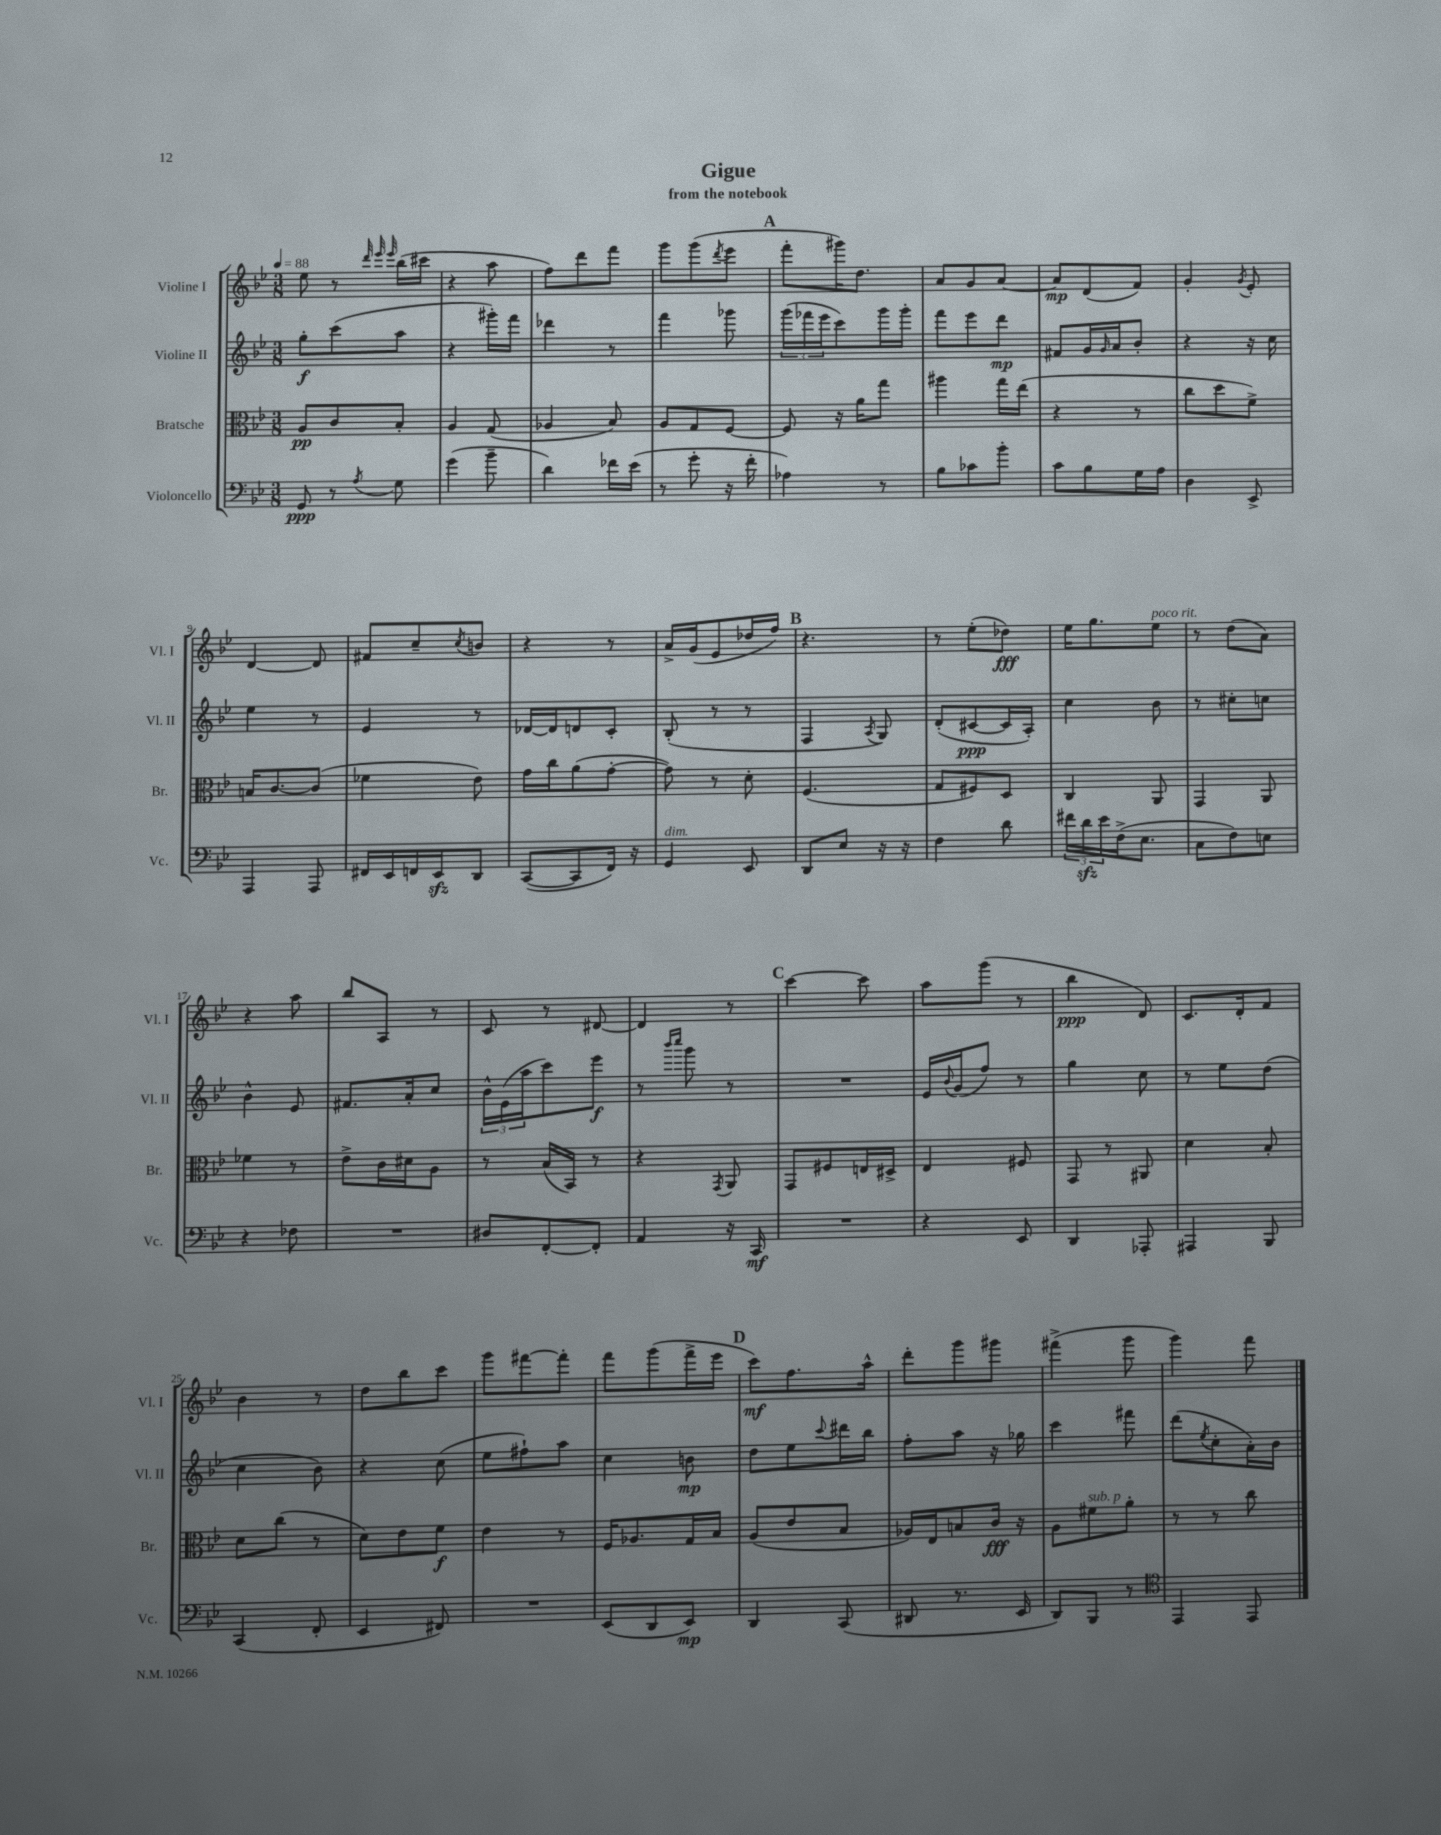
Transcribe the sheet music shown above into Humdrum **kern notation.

**kern	**kern	**kern	**kern
*staff4	*staff3	*staff2	*staff1
*clefF4	*clefC3	*clefG2	*clefG2
*k[b-e-]	*k[b-e-]	*k[b-e-]	*k[b-e-]
*M3/8	*M3/8	*M3/8	*M3/8
*MM88	*MM88	*MM88	*MM88
8GG	8A	8gg'	8ee-
8r	8c	(8ccc	8r
.	.	.	32qqddd
.	.	.	32qqeee-
8qA	.	.	32qqeee-
8G	8B-'	8aa	(16bb-
.	.	.	16ccc#
=	=	=	=
(4g	4A	4r	4r
8b-~	(8G	16ggg#')	8aa
.	.	16fff	.
=	=	=	=
4d)	4A-	4ddd-	8ff)
.	.	.	8ddd
16f-	8B-)	8r	8fff
(16e-	.	.	.
=	=	=	=
8r	8A	4fff	8ggg
8g'	8G	.	(8ggg
.	.	.	8qddd
16r	[8F	8ggg-	8eee-
16f'	.	.	.
=	=	=	=
4A-)	8F]	(24ggg	8fff'
.	.	24fff-	.
.	.	24eee-	.
.	16r	8ccc)	16ggg#)
.	16a	.	8.dd
8r	8gg	16ggg	.
.	.	16ggg'	.
=	=	=	=
8B-	4aa#	8fff	8a
8c-	.	8eee-	8g
8b-'	16gg	8ddd	[8a
.	(16ee-	.	.
=	=	=	=
8c	4r	8f#	8a]
8B-	.	16g	(8d
.	.	16qqg	.
.	.	16a	.
16G	8r	8b-'	8f)
16A	.	.	.
=	=	=	=
4D	8cc	4r	4g'
.	8dd	.	.
.	.	.	8qg
8EE-^	8f^)	16r	8e-'
.	.	16cc	.
=	=	=	=
4AAA	16B	4ee-	[4d
.	[8.c	.	.
8AAA	(8c]	8r	8d]
=	=	=	=
16FF#	4f-	4e-	8f#
16EE-	.	.	.
16FF	.	.	8cc~
16EE-	.	.	.
.	.	.	8qcc
8DD	8e-)	8r	8b
=	=	=	=
([8CC	16g	[16d-	4r
.	16cc	16d-]	.
8CC]	(8a	8d	.
16FF)	[8g'	8c'	8r
16r	.	.	.
=	=	=	=
4GG	8g])	(8B-'	16a^
.	.	.	(16g
.	8r	8r	8e-
8EE-	8d'	8r	16dd-
.	.	.	16ff)
=	=	=	=
8DD	(4.F	4F	4.r
8E-	.	.	.
.	.	8qA	.
16r	.	8G)	.
16r	.	.	.
=	=	=	=
4F	8G	(8d'	8r
.	8F#)	[8c#	(8ee-'
8d	8D	16c#]	8dd-)
.	.	16A')	.
=	=	=	=
24f#	4C	4cc	16ee-
24d	.	.	.
.	.	.	8.gg
24e-	.	.	.
(16F^	.	.	.
8.E-	.	.	.
.	8AA	8b-	8ee-
=	=	=	=
8C	4GG	8r	8r
8F)	.	8cc#'	(8dd
8E	8AA	8cc	8a)
=	=	=	=
4r	4f-	4b-^^	4r
8F-	8r	8e-	8aa
=	=	=	=
4.r	8e-^	8.f#	8bb-
.	16c	.	8A
.	16d#	16a'	.
.	8A	8cc	8r
=	=	=	=
8D#	8r	24b-^^	8c
.	.	(24e-	.
.	.	24aa	.
[8FF'	(16B-	8ccc)	8r
.	16BB-)	.	.
8FF']	8r	8eee-	[8d#
=	=	=	=
4AA	4r	8r	4d#]
.	.	16qqbbb-	.
.	.	16qqcccc	.
.	.	8ggg	.
.	8qGG	.	.
16r	8AA	8r	8r
16CC	.	.	.
=	=	=	=
4.r	8GG	4.r	[4ccc
.	8F#	.	.
.	16E	.	8ccc]
.	16D#^	.	.
=	=	=	=
4r	4E-	16e-	8aa
.	.	8qqb-	.
.	.	(16g	.
.	.	8ff)	(8ggg
8EE-	8F#	8r	8r
=	=	=	=
4DD	8GG	4gg	4bb-
.	8r	.	.
8AAA-'	8AA#	8cc	8d)
=	=	=	=
4AAA#	4d	8r	8.c
.	.	8ee-	.
.	.	.	16d'
8BBB-	8B-'	(8dd	8f
=	=	=	=
(4CC	8d	4cc	4b-
.	(8cc	.	.
8FF'	8r	8b-)	8r
=	=	=	=
4EE-	8d)	4r	8dd
.	8e-	.	8bb-
8FF#)	8f	(8cc	8ccc
=	=	=	=
4.r	4e-	8ee-	8ggg
.	.	8ff#`)	[8fff#
.	8r	8aa	8fff#']
=	=	=	=
(8EE-	16F	4cc	8fff
.	8.A-	.	.
8DD	.	.	(8ggg
8EE-)	16G	8b	16fff^
.	16B-	.	16eee-
=	=	=	=
4DD	(8A	8dd	8ccc)
.	8e-	8ee-	8.ff
.	.	8qqccc	.
(8CC	8B-	16ddd#	.
.	.	16bb-	16aa^^
=	=	=	=
8DD#	16A-)	8ff'	8ddd'
.	16E-	.	.
8.r	8B	8aa	8ggg
.	16c	16r	8ggg#
16EE-	16r	16gg-	.
=	=	=	=
8DD)	8A	4ccc	(4fff#^
8BBB-	8f#	.	.
8r	8a'	8fff#	8ggg
=	=	=	=
*clefC4	*	*	*
4EE-	8r	(8ddd	4ggg)
.	.	8qee-	.
.	8r	8cc'	.
8EE-	8cc	16a')	8fff
.	.	16b-	.
==	==	==	==
*-	*-	*-	*-
